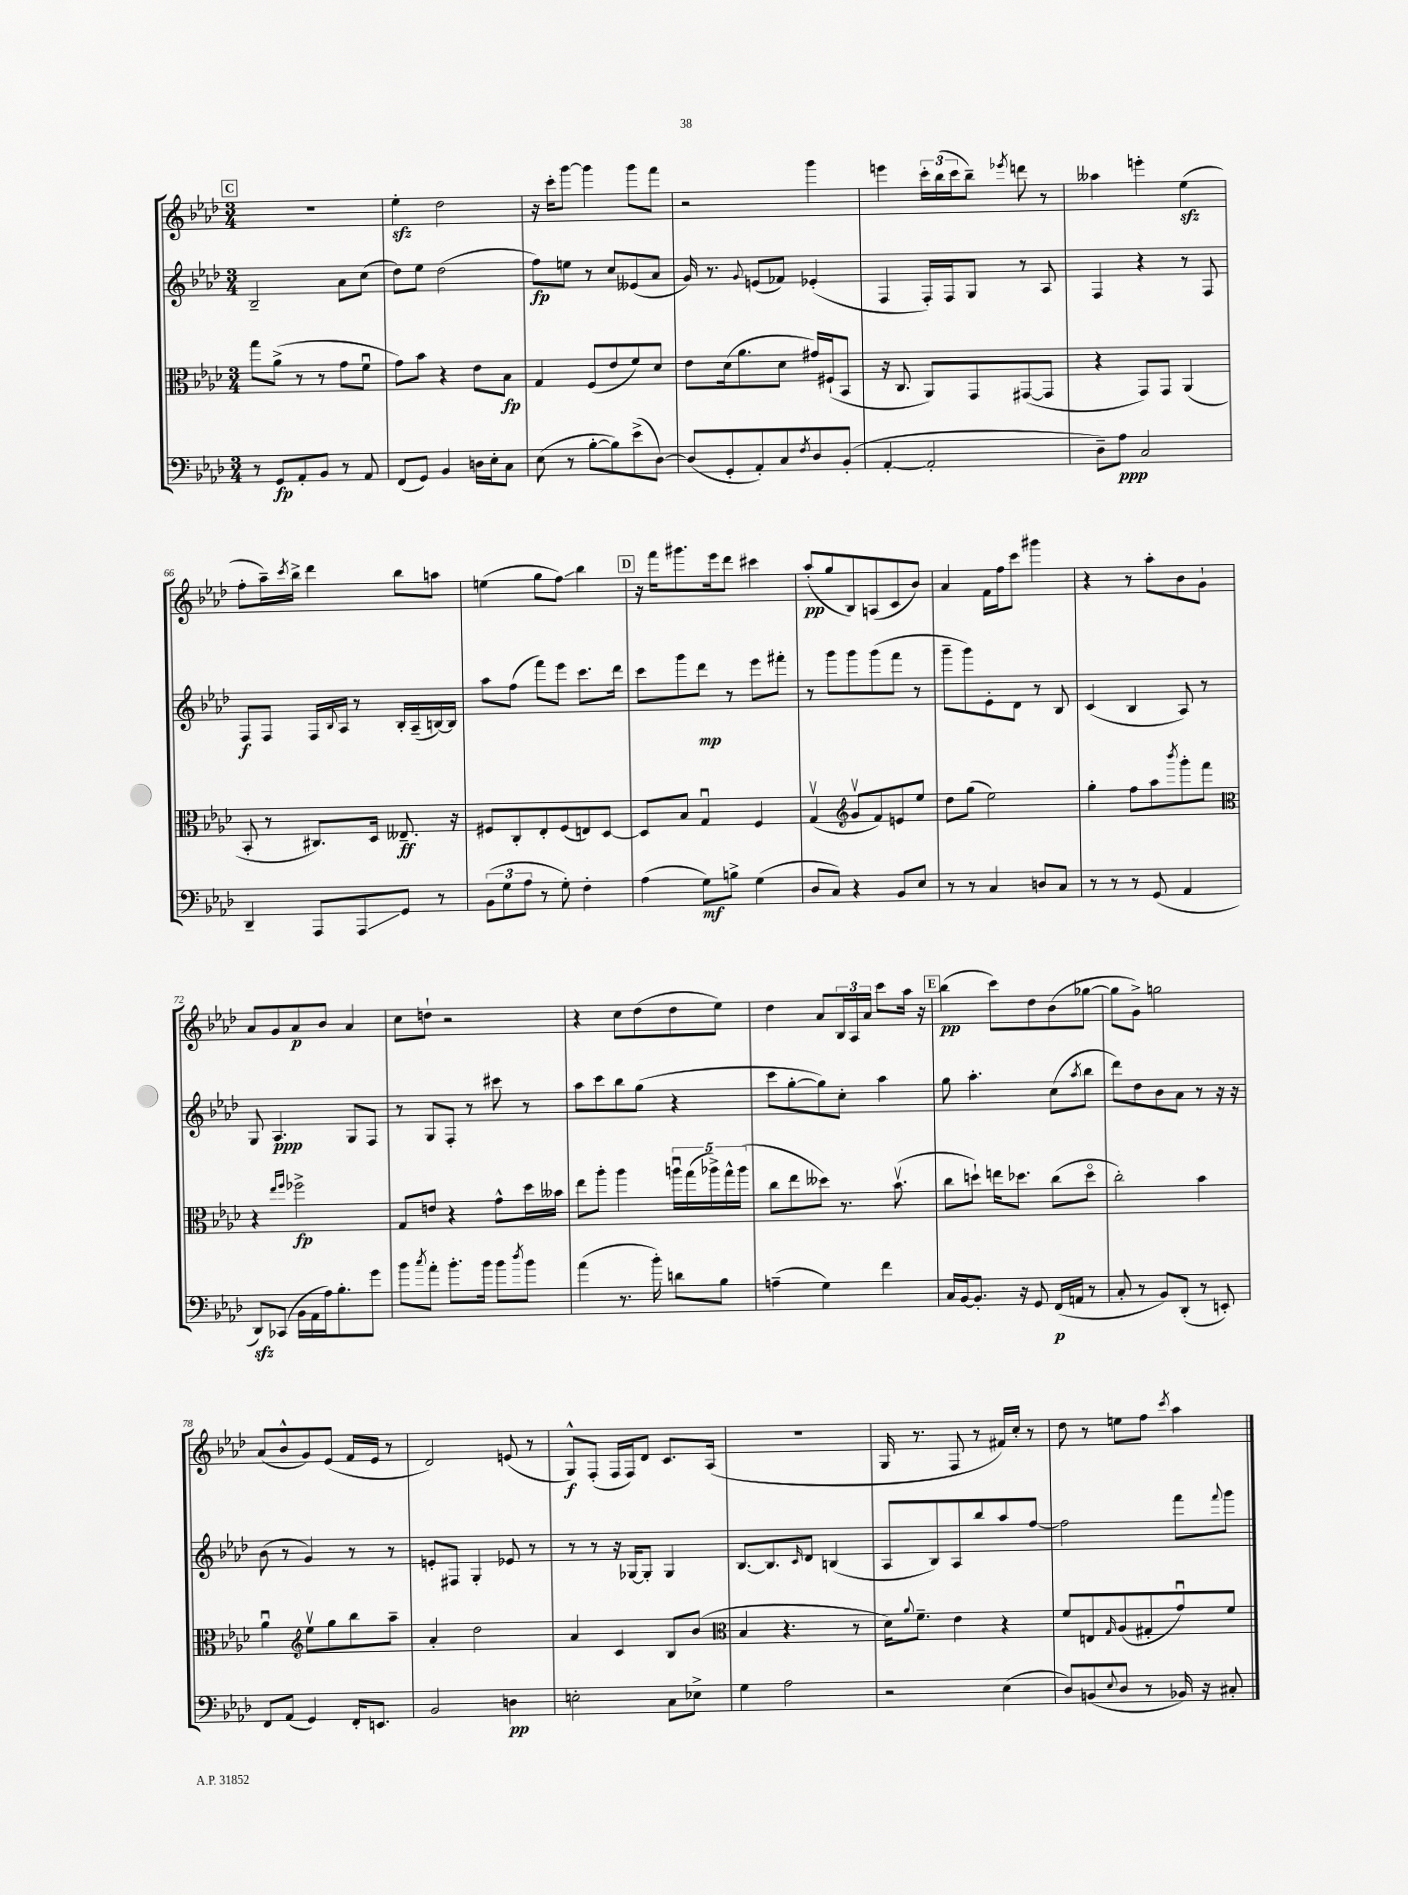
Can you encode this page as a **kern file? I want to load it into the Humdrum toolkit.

**kern	**kern	**kern	**kern
*staff4	*staff3	*staff2	*staff1
*clefF4	*clefC3	*clefG2	*clefG2
*k[b-e-a-d-]	*k[b-e-a-d-]	*k[b-e-a-d-]	*k[b-e-a-d-]
*M3/4	*M3/4	*M3/4	*M3/4
8r	8gg\L	2B-~/	2.r
8GG/L	(8a-^\J	.	.
8AA-'/	8r	.	.
8BB-/J	8r	.	.
8r	8g\L	8a-\L	.
8AA-/	8fu\J	(8cc\J	.
=	=	=	=
(8FF/L	8g\L)	8dd-\L)	4ee-'\
8GG/J)	8b-\J	8ee-\J	.
4BB-/	4r	(2dd-\	2dd-\
16D\LL	8e-\L	.	.
16E-'\J	.	.	.
8C\J	8B-\J	.	.
=	=	=	=
(8E-\	4G/	8ff\L)	16r
.	.	.	16ccc'\LK
8r	.	8ee\J	[8ggg\J
[8B-'\L	(8F/L	8r	4ggg\]
8B-\])	8e-/	8cc/L	.
(8e-^\	8f/)	(8e--/	8ggg\L
[8D-\J)	8d-/J	8a-/J	8fff\J
=	=	=	=
(8D-/]L	8e-\L	16g/)	2r
.	.	8.r	.
8GG'/	(16d-\k	.	.
.	8.a-\	.	.
.	.	8qqg/	.
8AA-'/)	.	(8e/L	.
8C/	8d-\J	8f-/J)	.
8qF/	.	.	.
8D-/	16g#/LL)	(4e-'/	4ggg\
.	(16F#`/J	.	.
(8BB-'/J	8BB-/J	.	.
=	=	=	=
[4AA-'/	16r	4F/	4eee\
.	8.C/	.	.
2AA-'/]	8AA-/L)	16F'/LL)	24ccc'\LL
.	.	.	(24bb-\
.	.	16F/J	.
.	.	.	24ccc\J
.	8GG/	8G/J	8bb-~\J)
.	.	.	8qeee-/
.	([8GG#/	8r	8ddd\
.	8GG#/]J	8A-/	8r
=	=	=	=
8D-~\L)	4r	4F/	4aa--\
8A-\J	.	.	.
2C/	8GG/L)	4r	4eee'\
.	8GG/J	.	.
.	(4AA-/	8r	(4ee-\
.	.	8F/	.
=	=	=	=
4DD-~/	8BB-'/	8F/L	8ff'\L
.	8r	8F/J	16aa-~\L)
.	.	.	8qccc/
.	.	.	16bb-^\JJ
8AAA-/L	8.C#/L)	16F/LL	4ddd-\
.	.	8qqB-/	.
.	.	16A-/JJ	.
8AAA-/	.	8r	.
.	16D-/Jk	.	.
8GG/J	8.E--~/	16B-'/LL	8bb-\L
.	.	(16A-~/	.
8r	.	[16B/)	8aa\J
.	16r	16B/]JJ	.
=	=	=	=
(12BB-\L	8F#/L	8aa-\L	(4ee\
12G\	.	.	.
.	8C'/	(8ff\J	.
12A-\J	.	.	.
8r	8E-'/	8fff\L)	8gg\L
8G'\)	(8F#/	8eee-\J	8ff\J)
4F'\	8E/)	8.ccc\L	4bb-\
.	[8D-/J	.	.
.	.	16ddd-\Jk	.
=	=	=	=
(4A-\	8D-/]L	8ccc\L	16r
.	.	.	16fff\LK
.	8B-/J	8ggg\	8.ggg#\
8G\L)	4Gu/	8ddd-\J	.
.	.	.	16eee-\k
8B^\J	.	8r	8ddd-\J
(4G\	4F/	8eee-\L	4ccc#\
.	.	8fff#'\J	.
=	=	=	=
8D-/L	(4Gv/	8r	(8aa-'/L
8C/J)	.	8ggg\L	8gg/
*	*clefG2	*	*
4r	8gv/L	8ggg\	8B-/)
.	8f/)	(8ggg\	(8A/
8BB-/L	8e/	8fff\J	8c/
8E-/J	8ee-/J	8r	8b-/J)
=	=	=	=
8r	8dd-\L	8ggg~\L	4a-/
8r	(8gg\J	8ggg\)	.
4C/	2ee-\)	8e-'\	16f\LL
.	.	.	16ff\J
.	.	8d-\J	8ccc\J
8D/L	.	8r	4ggg#\
8C/J	.	8B-/	.
=	=	=	=
8r	4gg'\	(4c/	4r
8r	.	.	.
8r	8ff\L	4B-/	8r
(8GG/	8aa-\	.	8aa-'\L
.	8qbbb-/	.	.
4AA-/	8ggg'\	8A-/)	8b-\
.	8fff\J	8r	8g`\J
=	=	=	=
*	*clefC3	*	*
8DD-/L)	4r	8G/	8a-/L
(8CC-/J	.	4.A-/	8g/
.	16qqee-/LL	.	.
.	16qqff/JJ	.	.
16BB-\LL	2ff-^\	.	8a-/
16AA-\	.	.	.
16A-\J)	.	.	8b-/J
8.B-'\	.	.	.
.	.	8G/L	4a-/
8g\J	.	8F/J	.
=	=	=	=
8b-\L	8G/L	8r	8cc\L
8qcc/	.	.	.
8a-'\J	8e/J	8G/L	8dd`\J
8.b-'\L	4r	8F'/J	2r
.	.	8r	.
16b-\Jk	.	.	.
8b-\L	8g^^\L	8ccc#\	.
8qdd-/	.	.	.
8b-\J	16dd-\L	8r	.
.	16b--\JJ	.	.
=	=	=	=
(4a-\	8ee-\L	8aa-\L	4r
.	8aa-'\J	8ccc\	.
8.r	4aa-\	8bb-\	8cc\L
.	.	(8gg\J	(8dd-\
16b-'\)	.	.	.
8d\L	20aau\LL	4r	8dd-\
.	(20gg\	.	.
.	20aa-^\)	.	.
8B-\J	.	.	8ee-\J)
.	20gg^^\	.	.
.	(20aa-\JJ	.	.
=	=	=	=
(4A~\	8cc\L	8ccc\L	4dd-\
.	8ee-\	[8gg'\	.
4G\)	8dd--\J)	8gg\])	8a-/L
.	8.r	8cc'\J	24B-/L
.	.	.	24A-/
.	.	.	24a-/JJ
4f\	.	4aa-\	8ccc\L
.	(8.b-v\	.	.
.	.	.	16aa-\Jk
.	.	.	16r
=	=	=	=
16C/LL	8cc\L	8gg\	(4bb-\
[16BB-/J	.	.	.
8.BB-'/]J	8dd`\J)	4.aa-'\	.
.	16ee\LK	.	8ccc\L)
16r	8.dd-\J	.	.
8GG/	.	.	8dd-\
(16FF/LL	(8cc\L	(8cc\L	(8b-\
16AA/JJ	.	.	.
.	.	8qaa-/	.
8r	8dd-o\J	8bb-\J	[8gg-\J
=	=	=	=
8C'/	2cc'\)	8ddd-\L)	8gg-\]L
8r	.	8dd-\	8g^\J)
8BB-/L)	.	8b-\	2gg\
(8DD-'/J	.	8a-\J	.
8r	4b-\	8r	.
8EE'/)	.	16r	.
.	.	16r	.
=	=	=	=
8FF/L	4a-u\	(8b-\	(8a-/L
(8AA-/J	.	8r	8b-^^/
*	*clefG2	*	*
4GG/)	8ee-v\L	4g/)	8g/)
.	8gg\	.	(8e-/J
16FF'/LK	8bb-\	8r	16f/LL
8.EE/J	.	.	16e-/JJ
.	8aa-~\J	8r	8r
=	=	=	=
2BB-/	4a-'/	8e'/L	2d-/)
.	.	8F#/J	.
.	2dd-\	4G'/	.
4D\	.	8e-/	(8e/
.	.	8r	8r
=	=	=	=
2E'\	4a-/	8r	8G^^/L)
.	.	8r	(8F'/J
.	4c/	16r	16F/LL
.	.	[16G-/LK	16F/J)
.	.	8G-'/]J	8d-/J
8C\L	8B-/L	4G-/	8.c/L
8E-^\J	(8b-/J	.	.
.	.	.	(16A-/Jk
=	=	=	=
*	*clefC3	*	*
4G\	4B-/	[8.B-/L	2.r
.	.	8.B-/]	.
2A-\	4.r	.	.
.	.	16qqc/	.
.	.	8d-/J	.
.	.	(4B/	.
.	8r	.	.
=	=	=	=
2r	16d-\LK)	8A-/L	16G/
.	8qqa-/	.	.
.	8.f~\J	.	8.r
.	.	8B-/)	.
.	4e-\	8A-/	8F/
.	.	8bb-/	8r
(4E-\	4r	8aa-/	16f#/LL)
.	.	.	16cc'/JJ
.	.	[8ff/J	8r
=	=	=	=
8D-/L)	8f/L	2ff\]	8dd-\
(8BB/	8E/	.	8r
8qqE-/	16qqG/	.	.
8D-/J	(8A-/	.	8ee\L
8r	8G#'/	.	8ff\J
.	.	.	8qccc/
16BB-/)	8gu/)	8fff\L	4aa-\
16r	.	.	.
.	.	8qqfff/	.
8C#'/	8f/J	8ggg\J	.
==	==	==	==
*-	*-	*-	*-
